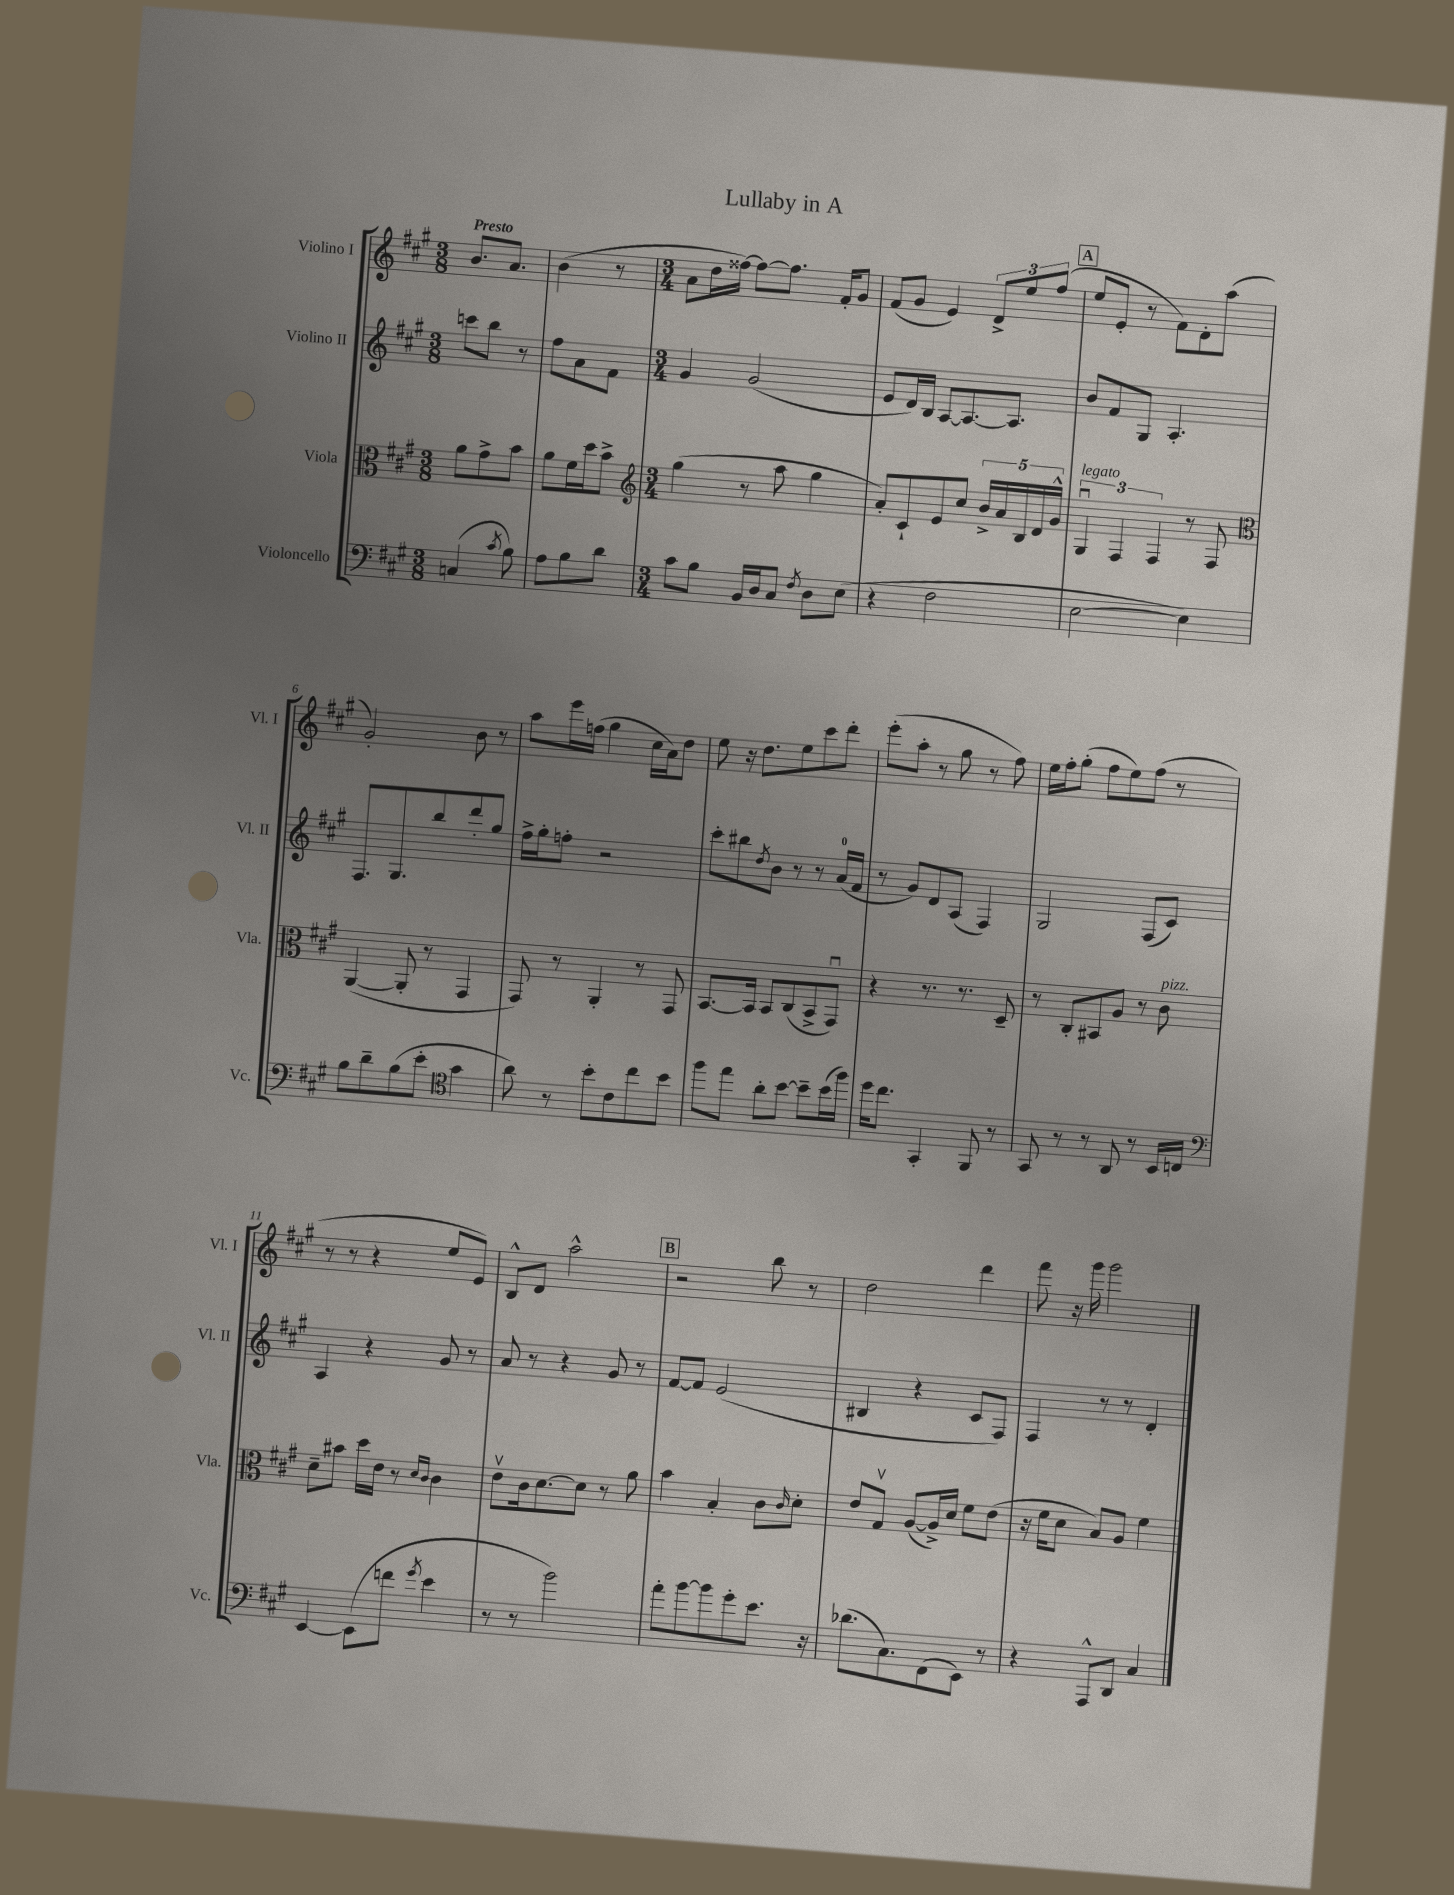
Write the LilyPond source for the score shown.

\header { title = "Lullaby in A" }
<<
\new StaffGroup <<
\new Staff = "s0" \with { instrumentName = "Violino I" shortInstrumentName = "Vl. I" } {
    \clef treble \key a \major \numericTimeSignature \time 3/8 \tempo "Presto"
    b'8. a'8. |
    b'4( r8 |
    \numericTimeSignature \time 3/4 a'8 d''16 fisis''16~) fisis''8~ fisis''8. fis'16-. gis'8 |
    fis'8( gis'8 e'4) \tuplet 3/2 { d'8-> e''8 fis''8( } |
    \mark \markup { \box "A" } e''8 e'8-. r8 fis'8) d'8-. a''8( |
    gis'2-.) b'8 r8 |
    a''8 e'''16 f''16( gis''4 cis''16 a'16) d''8 |
    e''8 r16 d''8. e''8 cis'''8 d'''8-. |
    e'''8-.( a''8-. r8 gis''8 r8 fis''8) |
    e''16 fis''16-. gis''8-.( fis''8 e''8) fis''8( r8 |
    r8 r8 r4 e''8 e'8) |
    b8-^ d'8 a''2-^ |
    \mark \markup { \box "B" } r2 b''8 r8 |
    d''2 d'''4 |
    fis'''8 r16 gis'''16 gis'''2 \bar "|." |
}
\new Staff = "s1" \with { instrumentName = "Violino II" shortInstrumentName = "Vl. II" } {
    \clef treble \key a \major \numericTimeSignature \time 3/8
    c'''8 b''8 r8 |
    fis''8 a'8 fis'8 |
    \numericTimeSignature \time 3/4 gis'4 gis'2( |
    e'8 d'16) b16 a8~ a8.~ a8. |
    \mark \markup { \box "A" } b'8 fis'8 gis8 a4.-. |
    fis8. gis8. b''8 d'''8-. gis''8 |
    fis''16-> gis''16-. f''8-. r2 |
    cis'''8-. bis''8 \acciaccatura { d''8 } b'8 r8 r8 a'16-0( fis'16 |
    r8 gis'8) d'8 a8( fis4) |
    gis2 fis8( cis'8) |
    a4 r4 gis'8 r8 |
    a'8 r8 r4 gis'8 r8 |
    \mark \markup { \box "B" } fis'8~ fis'8 e'2( |
    bis4 r4 cis'8 fis8) |
    fis4 r8 r8 d'4-. \bar "|." |
}
\new Staff = "s2" \with { instrumentName = "Viola" shortInstrumentName = "Vla." } {
    \clef alto \key a \major \numericTimeSignature \time 3/8
    a'8 gis'8-> b'8 |
    a'8 fis'16 d''16 b'8-> |
    \numericTimeSignature \time 3/4 \clef treble gis''4( r8 a''8 gis''4 |
    a'8-.) cis'8-! e'8 cis''8 \tuplet 5/4 { b'16-> a'16 b16 d'16 gis'16-^ } |
    \mark \markup { \box "A" } \tuplet 3/2 { gis4\downbow^\markup { \italic "legato" } fis4 fis4 } r8 fis8 |
    \clef alto a,4~( a,8-. r8 gis,4 |
    gis,8) r8 a,4-. r8 gis,8 |
    b,8.~ b,16 b,8 cis8( b,8-> gis,8\downbow) |
    r4 r8. r8. d8-- |
    r8 cis8-. bis,8 a8 r8 cis'8^\markup { \italic "pizz." } |
    d'8-- bis'8 d''16 e'16 r8 \grace { d'16 cis'16 } cis'4 |
    e'8\upbow cis'16 d'8.~ d'8 r8 a'8 |
    \mark \markup { \box "B" } b'4 b4-. cis'8 \grace { cis'16 } d'8-. |
    e'8 gis8\upbow a8~( a16->) d'16 fis'8 e'8( |
    r16 fis'16 d'8 b8) a8 fis'4 \bar "|." |
}
\new Staff = "s3" \with { instrumentName = "Violoncello" shortInstrumentName = "Vc." } {
    \clef bass \key a \major \numericTimeSignature \time 3/8
    c4( \acciaccatura { cis'8 } b8) |
    a8 b8 d'8 |
    \numericTimeSignature \time 3/4 cis'8 b8 b,16 d16 cis8 \acciaccatura { fis8 } d8 e8( |
    r4 fis2 |
    \mark \markup { \box "A" } e2~ e4) |
    b8 d'8-- b8( e'8-. \clef tenor gis'4 |
    a'8) r8 b'8-. cis'8 cis''8 b'8 |
    fis''8 e''8 a'8-. b'8~ b'8-- b'16( fis''16) |
    d''16 cis''8. gis,4-. fis,8 r8 |
    gis,8 r8 r8 a,8 r8 b,16 c16 |
    \clef bass e,4~ e,8( f'8 \acciaccatura { gis'8 } e'4 |
    r8 r8 b'2) |
    \mark \markup { \box "B" } a'8-. b'8~ b'8 gis'8-. e'8. r16 |
    des'8.( cis8.) fis,8( e,8) r8 |
    r4 a,,8-^ d,8 cis4 \bar "|." |
}
>>
>>
